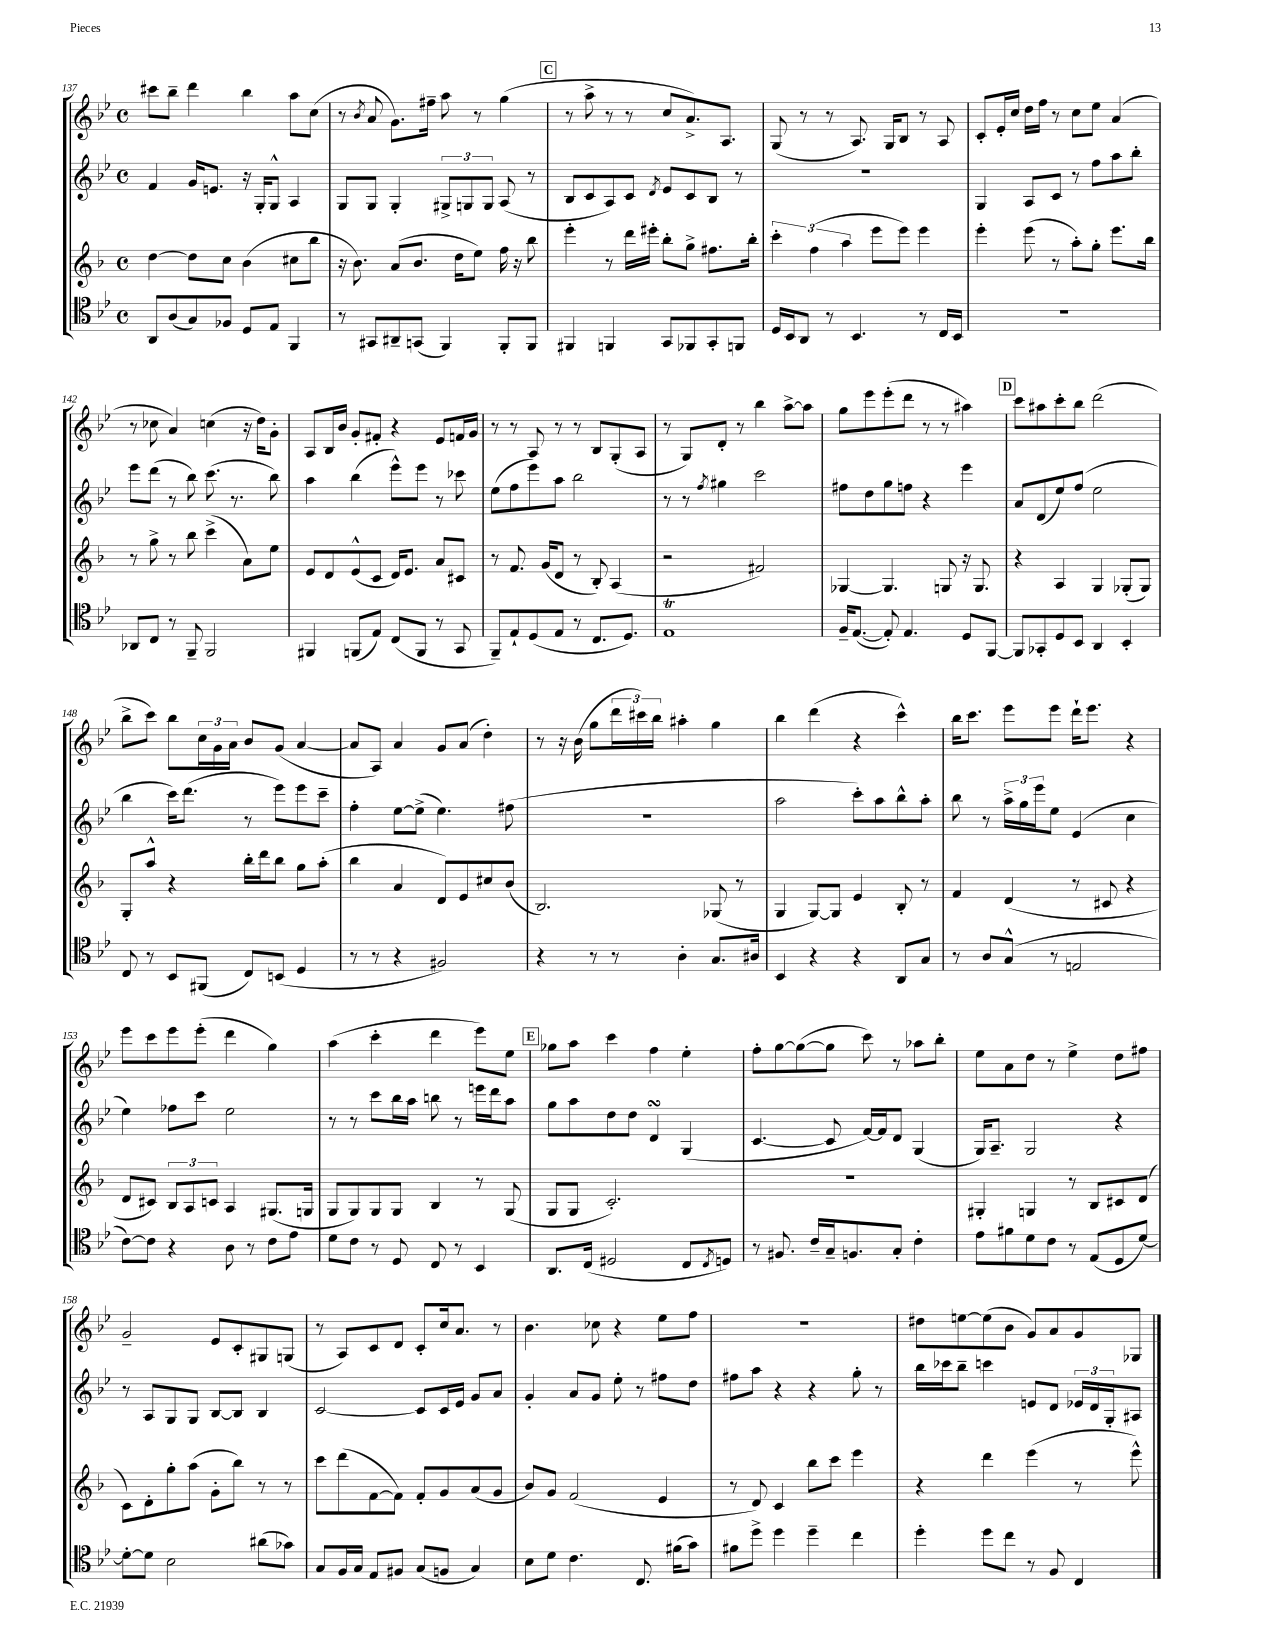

**kern	**kern	**kern	**kern
*staff4	*staff3	*staff2	*staff1
*clefC4	*clefG2	*clefG2	*clefG2
*k[b-e-]	*k[b-]	*k[b-e-]	*k[b-e-]
*M4/4	*M4/4	*M4/4	*M4/4
*met(c)	*met(c)	*met(c)	*met(c)
8AA	[4dd	4f	8ccc#
(8A	.	.	8bb-~
8G)	8dd]	16g	4ddd
.	.	8.e	.
8F-	8cc	.	.
8D	(4b-	16r	4bb-
.	.	16G'	.
8E-	.	8G^^	.
4FF	8cc#	4A	8aa
.	8bb-	.	(8cc
=	=	=	=
8r	16r	8G	8r
.	8.b-)	.	.
.	.	.	8qb-
8GG#	.	8G	8a
8AA#~	(8a	4G'	8.g)
(8GG	8.b-	.	.
.	.	.	16ff#~
4FF)	.	12G#^	8aa
.	16dd	.	.
.	.	12G	.
.	8ee)	.	8r
.	.	12G	.
8FF'	16ff	(8A	(4gg
.	16r	.	.
8FF	8bb-	8r	.
=	=	=	=
4FF#	4eee'	8B-	8r
.	.	8c	8aa^
4FF	8r	8A)	8r
.	16ddd	8c	8r
.	16eee#'	.	.
.	.	8qd	.
8GG	8bb-'	8e-	8cc
8FF-	8gg^	8c	8.a^)
8GG'	8.ff#	8B-	.
.	.	.	8.A
8FF	.	8r	.
.	16bb-'	.	.
=	=	=	=
16D	6ccc'	1r	(8G
16BB-	.	.	.
8AA	.	.	8r
.	(6ff	.	.
8r	.	.	8r
.	6aa	.	.
4.BB-	.	.	8.A)
.	8eee	.	.
.	.	.	16G
.	8eee)	.	8B-
8r	4eee	.	8r
16C	.	.	8A
16BB-	.	.	.
=	=	=	=
1r	4eee'	4G	8c'
.	.	.	16e-'
.	.	.	16cc
.	(8eee	8A	16dd
.	.	.	16ff
.	8r	8c	8r
.	8aa')	8r	8cc
.	8gg'	8ff	8ee-
.	8.eee	8aa	(4a
.	.	8bb-'	.
.	16bb-	.	.
=	=	=	=
8AA-	8r	8eee-	8r
8C	8gg^	(8ddd	8cc-
8r	8r	8r	4a)
8FF~	8bb-	8bb-)	.
2FF	(4ccc^	(8.ccc	(4cc
.	.	8.r	.
.	8a)	.	16r
.	.	.	16dd)
.	8ee	8bb-)	8g'
=	=	=	=
4FF#	8e	4aa	8A
.	8d	.	16B-
.	.	.	16b-
(8FF	(8e^^	(4bb-	8g'
8E-)	8c	.	8f#'
(8C	16d)	8eee-^^)	4r
.	8.e	.	.
8FF	.	8eee-	.
8r	8a	8r	8e-
8GG	8c#	8ccc-	16f
.	.	.	16g
=	=	=	=
8FF~)	8r	(8ee-	8r
8E-`	8.f	8ff	8r
(8D	.	8eee-)	8A
.	(16g	.	.
8E-	8d	8aa	8r
8r	8r	2bb-	8r
8.C	8B-')	.	8B-
.	(4A	.	(8G'
8.D)	.	.	.
.	.	.	8A
=	=	=	=
1E-	2r	8r	8r
.	.	8r	8G)
.	.	8qff	.
.	.	4gg#	8d'
.	.	.	8r
.	2f#)	2ccc	4bb-
.	.	.	[8aa^
.	.	.	8aa]
=	=	=	=
16F~	[4G-	8ff#	8gg
([8.E-	.	.	.
.	.	8dd	8eee-
8E-'])	4.G-]	8gg	(8eee-'
4.E-	.	8ff	8ddd
.	.	4r	8r
.	8G	.	8r
8D	16r	4eee-	4aa#)
.	8.G	.	.
[8FF	.	.	.
=	=	=	=
8FF]	4r	8a	8ccc
8GG-'	.	(8d	8aa#
8D	4A	8ee-)	8ccc'
8BB-	.	(8ff	8bb-
4AA	4G	2ee-	(2ddd
4BB-'	(8G-'	.	.
.	8G-)	.	.
=	=	=	=
8C	8G'	4bb-	8bb-^
8r	8aa^^	.	8ccc)
8BB-	4r	16ccc)	8bb-
.	.	(8.ddd	.
(8FF#	.	.	24cc
.	.	.	24g
.	.	.	24a
8C)	16bb-'	8r	8b-
.	16ddd	.	.
(8BB	8bb-	8eee-)	(8g
4D	8gg	8eee-	[4a
.	(8aa'	8ccc~	.
=	=	=	=
8r	4bb-	4ff'	8a]
8r	.	.	8A)
4r	4a	[8ee-	4a
.	.	(8ee-^]	.
2F#)	8d)	4.ee-)	8g
.	8e	.	(8a
.	8cc#	.	4dd')
.	(8b-	(8ff#	.
=	=	=	=
4r	2.B-)	1r	8r
.	.	.	16r
.	.	.	(16b-
8r	.	.	8gg
8r	.	.	24ddd
.	.	.	24ccc#)
.	.	.	24bb-
4A'	.	.	4aa#'
8.G	(8G-	.	4gg
.	8r	.	.
16A#	.	.	.
=	=	=	=
4BB-	4G	2aa	4bb-
4r	[8G)	.	(4ddd
.	8G]	.	.
4r	4e	8ccc')	4r
.	.	8aa	.
8AA	8B-'	8bb-^^	4ccc^^)
8G	8r	8aa'	.
=	=	=	=
8r	4f	8bb-	16bb-
.	.	.	8.ccc
8A	.	8r	.
(8G^^	(4d	24aa^	8eee-
.	.	24gg	.
.	.	24eee-	.
8r	.	8ee-	8eee-
2E	8r	(4e-	16ddd`
.	.	.	8.eee-
.	8c#	.	.
.	4r	4cc	4r
=	=	=	=
[8c)	8d	4ee-)	8eee-
8c]	8c#)	.	8ccc
4r	12B-	8ff-	8eee-
.	12A	.	.
.	.	8ccc	(8eee-'
.	12c	.	.
8A	4A	2ee-	4ddd
8r	.	.	.
8c	(8.G#	.	4gg)
8e-	.	.	.
.	16G	.	.
=	=	=	=
8d	8G	8r	(4aa
8c	8G)	8r	.
8r	8G	8ccc	4ccc'
8D	8G	16bb-	.
.	.	16aa	.
8C	4B-	8bb	4ddd
8r	.	8r	.
4BB-	8r	16eee	8eee-)
.	.	16ddd	.
.	(8G	8aa	8ee-
=	=	=	=
8.AA	8G	8gg	8gg-
.	8G	8aa	8aa
(16C	.	.	.
2D#	2.c')	8dd	4ccc
.	.	8dd	.
.	.	4d	4ff
8C	.	(4G	4ee-'
8qC	.	.	.
8D)	.	.	.
=	=	=	=
8r	1r	[4.c	8ff'
8.F#	.	.	[8gg
.	.	.	(8gg_
16c~	.	.	.
16G~	.	8c]	8gg]
8.F	.	.	.
.	.	[16f)	8ccc)
.	.	16f]	.
8G'	.	8d	8r
4c'	.	(4G	8aa-
.	.	.	8bb-'
=	=	=	=
8e-	4G#'	16G)	8ee-
.	.	8.A~	.
8f#	.	.	8a
8d	4G	2G	8dd
8c	.	.	8r
8r	8r	.	4ee-^
(8E-	8B-	.	.
8D	8c#	4r	8dd
[8d)	(8d	.	8ff#
=	=	=	=
8d'_	8c)	8r	2g~
8d]	8d'	8A	.
2B-	8gg'	8G	.
.	(8aa	8G	.
.	8g'	[8B-	8e-
.	8bb-)	8B-]	8c'
(8a#	8r	4B-	8G#
8g-)	8r	.	(8G
=	=	=	=
8G	8ccc	[2c	8r
16F	(8ddd	.	8A)
16G	.	.	.
8E-	[8f	.	8c
8F#	8f])	.	8d
(8G	8f'	8c]	8c'
8F	8g	16c	16cc
.	.	16e-	8.a
4G)	(8a	8g	.
.	8g	8a	8r
=	=	=	=
8B-	8b-)	4g'	4.b-
8d	8g	.	.
4.c	(2f	8a	.
.	.	8g	8cc-
.	.	8ee-'	4r
8.C	.	8r	.
.	4e	8ff#	8ee-
(16f#	.	.	.
8g)	.	8dd	8ff
=	=	=	=
8f#	8r	8ff#	1r
8dd^	8d)	8aa	.
4dd	4c	4r	.
4dd~	8bb-	4r	.
.	8ccc	.	.
4cc	4eee	8gg'	.
.	.	8r	.
=	=	=	=
4dd'	4r	16bb-	8dd#
.	.	16ccc-	.
.	.	8bb-~	[8ee
8dd	4ddd	4ccc	(8ee]
8cc	.	.	8b-
8r	(4eee	8e	8g)
8F	.	8d	8a
4C	8r	24e-	8g
.	.	24d	.
.	.	24G'	.
.	8eee^^)	8A#	8G-
==	==	==	==
*-	*-	*-	*-
